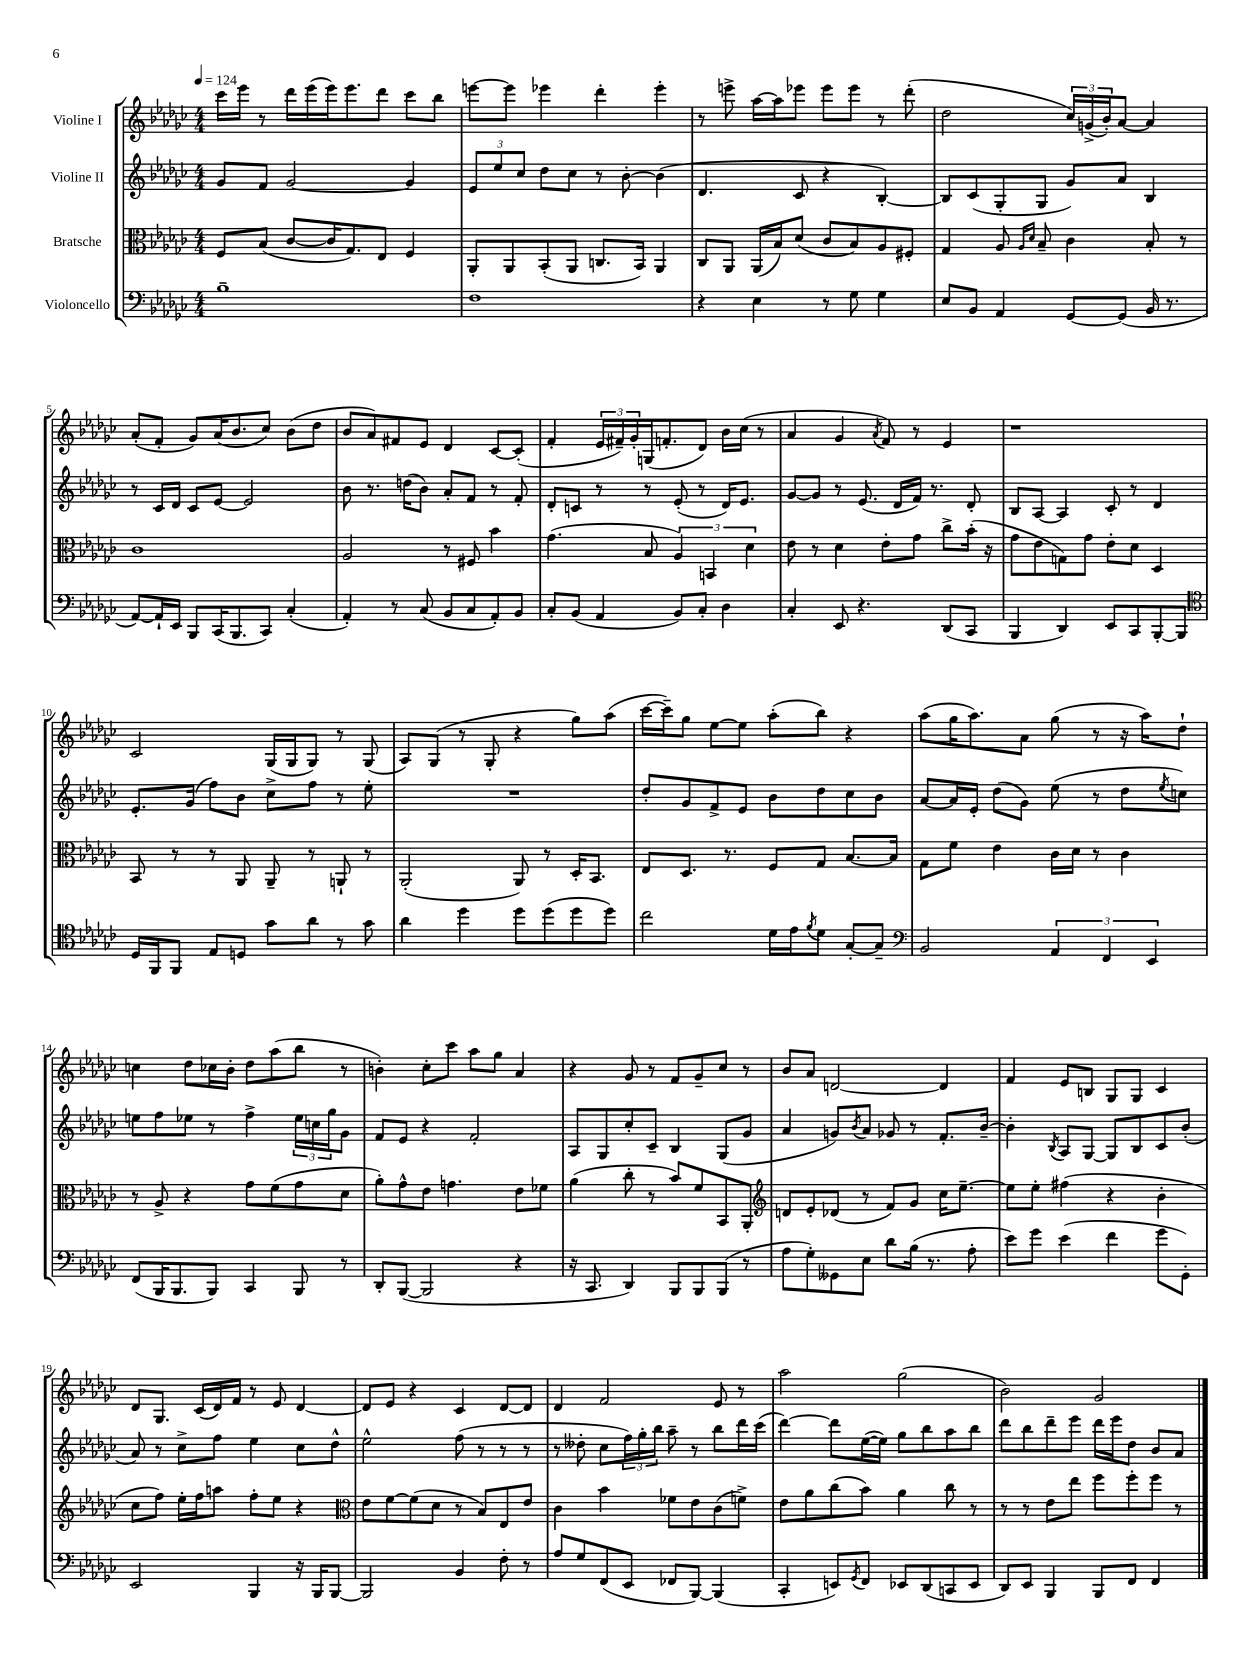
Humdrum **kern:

**kern	**kern	**kern	**kern
*staff4	*staff3	*staff2	*staff1
*clefF4	*clefC3	*clefG2	*clefG2
*k[b-e-a-d-g-c-]	*k[b-e-a-d-g-c-]	*k[b-e-a-d-g-c-]	*k[b-e-a-d-g-c-]
*M4/4	*M4/4	*M4/4	*M4/4
*MM124	*MM124	*MM124	*MM124
1B-~	8F	8g-	16ccc-
.	.	.	16eee-
.	(8B-	8f	8r
.	[8c-	[2g-	16ddd-
.	.	.	(16eee-
.	16c-]	.	16eee-)
.	8.G-)	.	8.eee-
.	8E-	.	8ddd-
.	4F	4g-]	8ccc-
.	.	.	8bb-
=	=	=	=
1F	8AA-'	12e-	[8eee
.	.	12ee-	.
.	8AA-	.	8eee]
.	.	12cc-	.
.	(8BB-'	8dd-	4eee-
.	8AA-	8cc-	.
.	8.C	8r	4ddd-'
.	.	[8b-'	.
.	16BB-)	.	.
.	4AA-	(4b-]	4eee-'
=	=	=	=
4r	8C-	4.d-	8r
.	8AA-	.	8eee^
4E-	(16AA-	.	[16aa-
.	16B-)	.	16aa-]
.	(8d-	8c-	8eee-
8r	8c-	4r	8eee-
8G-	8B-)	.	8eee-
4G-	8A-	[4B-')	8r
.	8F#'	.	(8ddd-'
=	=	=	=
8E-	4G-	8B-]	2dd-
8BB-	.	(8c-	.
4AA-	8A-	8G-'	.
.	16qqA-	.	.
.	16qqd-	.	.
.	8B-~	8G-	.
[8GG-	4c-	8g-)	24cc-)
.	.	.	(24g^
.	.	.	24b-')
(8GG-]	.	8a-	[8a-
16BB-	8B-'	4B-	4a-]
8.r	.	.	.
.	8r	.	.
=	=	=	=
[8AA-)	1c-	8r	(8a-'
16AA-`]	.	16c-	8f'
16EE-	.	16d-	.
8BBB-	.	8c-	8g-)
(16CC-	.	[8e-	(16a-
8.BBB-	.	.	8.b-
.	.	2e-]	.
8CC-)	.	.	8cc-)
(4C-'	.	.	(8b-
.	.	.	8dd-
=	=	=	=
4AA-')	2A-	8b-	8b-
.	.	8.r	8a-)
8r	.	.	8f#
.	.	(16dd	.
(8C-	.	8b-)	8e-
8BB-	8r	8a-'	4d-
8C-	8F#	8f	.
8AA-')	4b-	8r	[8c-
8BB-	.	8f'	(8c-']
=	=	=	=
8C-'	(4.g-	8d-'	4f'
(8BB-	.	8c	.
4AA-	.	8r	24e-
.	.	.	24f#~)
.	.	.	24g-'
.	8B-	8r	(16G
.	.	.	8.f'
8BB-)	6A-)	(8e-'	.
8C-'	.	8r	8d-)
.	6BB	.	.
4D-	.	16d-)	16b-
.	.	8.e-	(16cc-
.	6d-	.	.
.	.	.	8r
=	=	=	=
4C-'	8e-	[8g-	4a-
.	8r	8g-]	.
8EE-	4d-	8r	4g-
4.r	.	(8.e-	.
.	.	.	8qa-
.	8e-'	.	8f)
.	.	16d-	.
.	8g-	16f)	8r
.	.	8.r	.
(8DD-	8cc-^	.	4e-
8CC-	(16b-'	8d-'	.
.	16r	.	.
=	=	=	=
4BBB-	8g-	8B-	1r
.	8e-	[8A-	.
4DD-)	8G)	4A-]	.
.	8g-	.	.
8EE-	8e-'	8c-'	.
8CC-	8d-	8r	.
[8BBB-'	4D-	4d-	.
8BBB-]	.	.	.
=	=	=	=
*clefC4	*	*	*
16D-	8BB-	8.e-'	2c-
16FF	.	.	.
8FF	8r	.	.
.	.	(16g-	.
8E-	8r	8ff)	.
8D	8AA-	8b-	.
8g-	8AA-~	8cc-^	(16G-
.	.	.	16G-
8a-	8r	8ff	8G-)
8r	8AA`	8r	8r
8g-	8r	8ee-'	(8G-
=	=	=	=
4a-	(2AA-'	1r	8A-)
.	.	.	(8G-
4dd-	.	.	8r
.	.	.	8G-'
8dd-	8AA-)	.	4r
(8dd-	8r	.	.
8dd-	16D-'	.	8gg-)
.	8.BB-	.	.
8dd-)	.	.	(8aa-
=	=	=	=
2cc-	8E-	8dd-'	[16ccc-
.	.	.	16ccc-~])
.	8.D-	8g-	8gg-
.	.	8f^	[8ee-
.	8.r	.	.
.	.	8e-	8ee-]
16d-	8F	8b-	(8aa-'
16e-	.	.	.
8qf	.	.	.
8d-	8G-	8dd-	8bb-)
[8G-'	[8.B-	8cc-	4r
8G-~]	.	8b-	.
.	16B-]	.	.
=	=	=	=
*clefF4	*	*	*
2BB-	8G-	[8a-	(8aa-
.	8f	16a-]	16gg-
.	.	16e-'	8.aa-)
.	4e-	(8dd-	.
.	.	8g-)	8a-
6AA-	16c-	(8ee-	(8gg-
.	16d-	.	.
.	8r	8r	8r
6FF	.	.	.
.	4c-	8dd-	16r
.	.	.	16aa-)
6EE-	.	.	.
.	.	8qee-	.
.	.	8cc)	8dd-`
=	=	=	=
(8FF	8r	8ee	4cc
16BBB-	8A-^	8ff	.
8.BBB-	.	.	.
.	4r	8ee-	8dd-
8BBB-)	.	8r	16cc-
.	.	.	16b-'
4CC-	8g-	4ff^	8dd-
.	(8f	.	(8aa-
8BBB-	8g-	24ee-	8bb-
.	.	24cc	.
.	.	24gg-	.
8r	8d-	8g-	8r
=	=	=	=
8DD-'	8a-')	8f	4b')
([8BBB-	8g-^^	8e-	.
2BBB-]	8e-	4r	8cc-'
.	4.g	.	8ccc-
.	.	2f'	8aa-
.	.	.	8gg-
4r	8e-	.	4a-
.	8f-	.	.
=	=	=	=
16r	(4a-	8A-	4r
8.CC-	.	.	.
.	.	8G-	.
4DD-)	8cc-'	8cc-'	8g-
.	8r	8c-~	8r
8BBB-	8b-)	4B-	8f
8BBB-	8f	.	8g-~
(8BBB-	8BB-	(8G-	8cc-
8r	8AA-'	8g-	8r
=	=	=	=
*	*clefG2	*	*
8A-	8d	4a-	8b-
8G-')	8e-'	.	8a-
8GG--	(8d-	8g)	[2d
.	.	8qb-	.
8E-	8r	8a-	.
8d-	8f)	8g-	.
(16B-	8g-	8r	.
8.r	.	.	.
.	16cc-	8.f'	4d]
.	[8.ee-~	.	.
8A-'	.	.	.
.	.	[16b-~	.
=	=	=	=
8e-)	8ee-]	4b-']	4f
8g-	8ee-'	.	.
.	.	8qB-	.
(4e-	(4ff#	8A-	8e-
.	.	[8G-	8B
4f	4r	8G-]	8G-
.	.	8B-	8G-
8g-	4b-'	8c-	4c-
8GG-')	.	(8b-'	.
=	=	=	=
2EE-	8cc-	8a-)	8d-
.	8ff)	8r	8.G-
.	16ee-'	8cc-^	.
.	16ff	.	(16c-
.	8aa	8ff	16d-)
.	.	.	16f
4BBB-	8ff'	4ee-	8r
.	8ee-	.	8e-
16r	4r	8cc-	[4d-
16BBB-	.	.	.
[8BBB-	.	8dd-^^	.
=	=	=	=
*	*clefC3	*	*
2BBB-]	8e-	2ee-^^	8d-]
.	[8f	.	8e-
.	(8f]	.	4r
.	8d-	.	.
4BB-	8r	(8ff	4c-
.	8B-)	8r	.
8F'	8E-	8r	[8d-
8r	8e-	8r	8d-]
=	=	=	=
8A-	4c-	8r	4d-
8G-	.	8dd--'	.
(8FF	4b-	8cc-	2f
8EE-	.	24ff)	.
.	.	24gg-'	.
.	.	24bb-	.
8FF-	8f-	8aa-~	.
[8BBB-)	8e-	8r	.
(4BBB-]	(8c-	8bb-	8e-
.	8f^)	16ddd-	8r
.	.	(16ccc-	.
=	=	=	=
4CC-'	8e-	[4ddd-)	2aa-
.	8a-	.	.
8EE)	(8cc-	8ddd-]	.
8qGG-	.	.	.
8FF	8b-)	([16ee-	.
.	.	16ee-])	.
8EE-	4a-	8gg-	(2gg-
(8DD-	.	8bb-	.
8CC	8cc-	8aa-	.
8EE-	8r	8bb-	.
=	=	=	=
8DD-)	8r	8ddd-	2b-)
8EE-	8r	8bb-	.
4BBB-	8e-	8ddd-~	.
.	8ee-	8eee-	.
8BBB-	8ff	16ddd-	2g-
.	.	16eee-	.
8FF	8ff'	8dd-	.
4FF	8ff	8b-	.
.	8r	8a-	.
==	==	==	==
*-	*-	*-	*-
